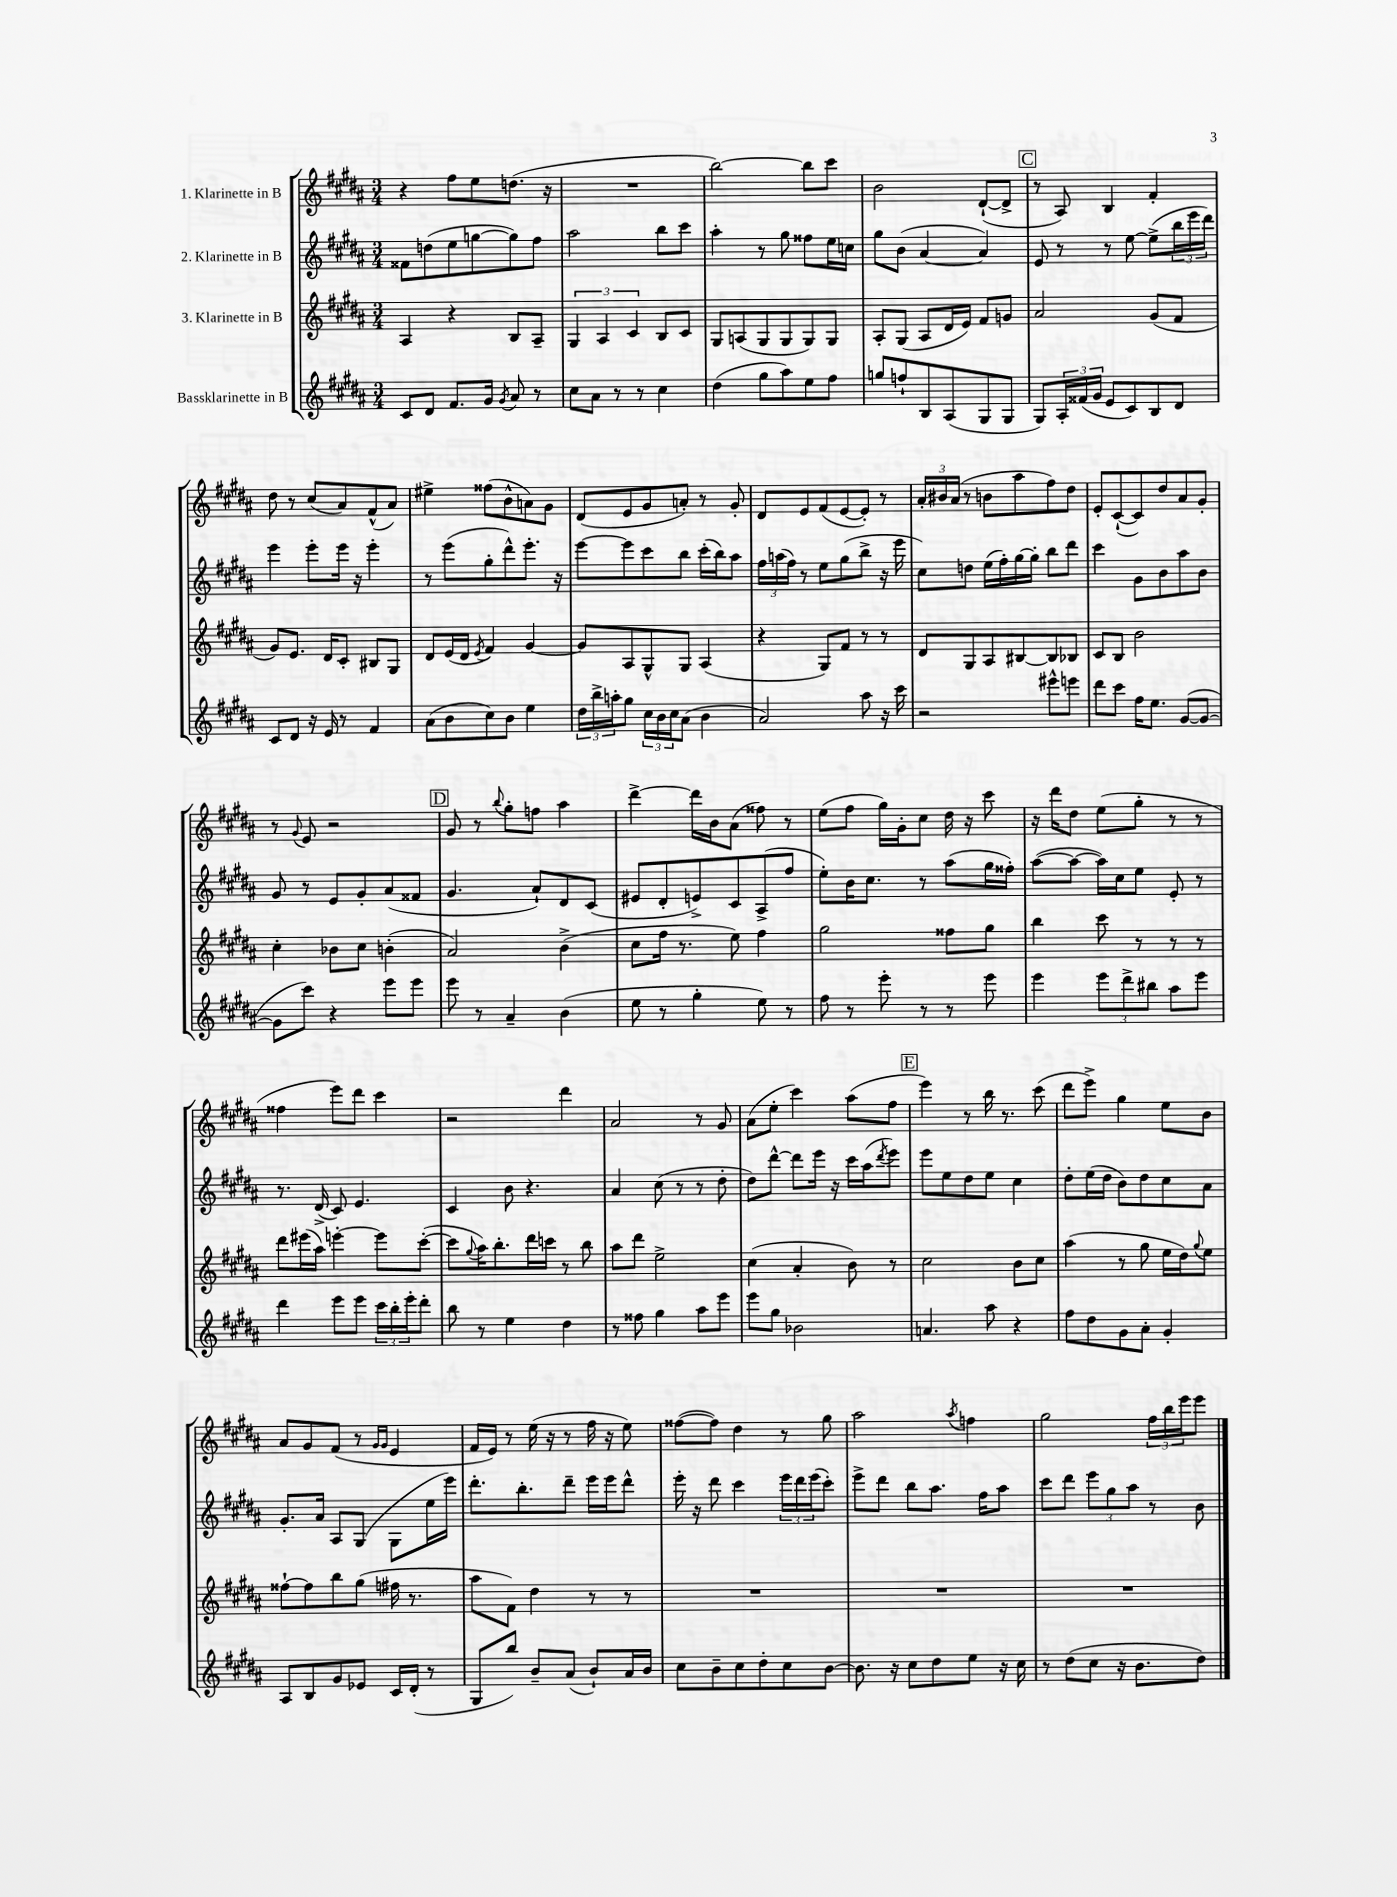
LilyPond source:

<<
\new StaffGroup <<
\new Staff = "s0" \with { instrumentName = "1. Klarinette in B" } {
    \clef treble \key b \major \numericTimeSignature \time 3/4
    r4 fis''8 e''8 d''8.( r16 |
    R2. |
    b''2~) b''8 cis'''8 |
    b'2 dis'8~-!( dis'8-> |
    \mark \markup { \box "C" } r8 ais8) b4 fis'4-. |
    dis''8 r8 cis''8( ais'8) fis'8-^( ais'8) |
    eis''4-> fisis''8( b'8-^ a'8) gis'8 |
    dis'8( e'8 gis'8 a'8-.) r8 gis'8-. |
    dis'8 e'8 fis'8( e'8~ e'8-.) r8 |
    \tuplet 3/2 { ais'16-. bis'16 ais'16( } r8 b'8 ais''8 fis''8) dis''8 |
    e'8-. cis'8~-!( cis'8) dis''8 ais'8 gis'8-. |
    r8 \appoggiatura { gis'8 } e'8 r2 |
    \mark \markup { \box "D" } gis'8 r8 \appoggiatura { b''8 } gis''8-. f''8 ais''4 |
    dis'''4~-> dis'''16 b'16 ais'8( fisis''8) r8 |
    e''8( fis''8 gis''16) gis'16-. cis''8 dis''16 r16 cis'''8 |
    r16 dis'''16 dis''8 e''8( gis''8-. r8 r8 |
    fisis''4 e'''8) dis'''8 cis'''4 |
    r2 dis'''4 |
    ais'2 r8 gis'8 |
    ais'8( e''8-. cis'''4) ais''8( fis''8 |
    \mark \markup { \box "E" } e'''4) r8 b''16 r8. cis'''8( |
    dis'''8 e'''8->) gis''4 e''8 b'8 |
    ais'8 gis'8 fis'8( r8 \grace { gis'16 gis'16 } e'4 |
    fis'16 e'16) r8 e''16( r16 r8 fis''16 r16 e''8) |
    fisis''8~( fisis''8) dis''4 r8 gis''8 |
    ais''2 \acciaccatura { ais''8 } f''4 |
    gis''2 \tuplet 3/2 { fis''16 b''16 e'''16 } e'''8 \bar "|." |
}
\new Staff = "s1" \with { instrumentName = "2. Klarinette in B" } {
    \clef treble \key b \major \numericTimeSignature \time 3/4
    fisis'8 d''8( e''8 g''8~ g''8) fis''8 |
    ais''2 b''8 cis'''8 |
    ais''4-. r8 gis''8 fisis''8 e''16 c''16 |
    gis''8 b'8( ais'4~ ais'4) |
    \mark \markup { \box "C" } e'8 r8 r8 e''8~ e''8->( \tuplet 3/2 { b''16 e'''16 dis'''16) } |
    e'''4 e'''8-. e'''16 r16 e'''4-. |
    r8 e'''8( gis''8-. dis'''8-^) e'''8.-. r16 |
    e'''8~ e'''8 cis'''8 b''8 cis'''16-.( b''16) ais''8 |
    \tuplet 3/2 { fis''16 a''16( fis''16) } r8 e''8 gis''8( b''8-> r16 e'''16 |
    cis''8) d''8 e''16( fis''16-.) gis''16~ gis''16-. b''8 dis'''8 |
    cis'''4 gis'8 b'8 ais''8 b'8 |
    gis'8 r8 e'8 gis'8-. ais'8( fisis'8 |
    \mark \markup { \box "D" } gis'4. ais'8-!) dis'8 cis'8( |
    eis'8 dis'8-. e'8->) cis'8 ais8->( fis''8 |
    e''8-.) b'16 cis''8. r8 ais''8( gis''16 fisis''16-.) |
    ais''8~( ais''8~ ais''16) cis''16 e''8 e'8-. r8 |
    r8. dis'16->( cis'8) e'4. |
    cis'4 b'8 r4. |
    ais'4 cis''8( r8 r8 dis''8-. |
    dis''8) dis'''8~-^ dis'''8 e'''16 r16 cis'''16 ais''16( \acciaccatura { dis'''8 } e'''8) |
    \mark \markup { \box "E" } e'''8 e''8 dis''8 e''8 cis''4 |
    dis''8-. e''16( dis''16 b'8) dis''8 cis''8 ais'8 |
    gis'8.-. ais'16 ais8 gis8( gis8 e''16 e'''16) |
    dis'''8.-. b''8.-. dis'''8-- e'''16 e'''16 dis'''8-^ |
    e'''16-. r16 dis'''8 cis'''4 \tuplet 3/2 { e'''16 dis'''16 e'''16( } cis'''8-.) |
    e'''8-> dis'''8 b''8 ais''8. fis''16 ais''8 |
    cis'''8 dis'''8 \tuplet 3/2 { e'''8 gis''8 ais''8 } r8 b'8 \bar "|." |
}
\new Staff = "s2" \with { instrumentName = "3. Klarinette in B" } {
    \clef treble \key b \major \numericTimeSignature \time 3/4
    ais4 r4 b8 ais8-- |
    \tuplet 3/2 { gis4 ais4 cis'4 } b8 cis'8 |
    gis8 a8( gis8 gis8 gis8) gis8 |
    ais8-. gis8( ais8 dis'16 e'16) fis'8 g'8 |
    \mark \markup { \box "C" } ais'2 gis'8( fis'8 |
    gis'8) e'8. dis'16 cis'8-. bis8 gis8 |
    dis'8 e'16( dis'16 \acciaccatura { e'8 } fis'4) gis'4~ |
    gis'8 ais8 gis8-^ gis8 ais4( |
    r4 gis8) fis'8 r8 r8 |
    dis'8 gis8 ais8 bis8~ bis8 bes8 |
    cis'8 b8 b'2 |
    cis''4-. bes'8 cis''8 b'4-.( |
    \mark \markup { \box "D" } ais'2) b'4->( |
    cis''8 fis''16 r8. e''8) fis''4 |
    gis''2 fisis''8 gis''8 |
    b''4 cis'''8 r8 r8 r8 |
    dis'''8 eis'''16( ais''16) e'''4~-. e'''8 cis'''8~-.( |
    cis'''8 \appoggiatura { gis''8 } ais''16) b''8.-. dis'''16 c'''16 r8 b''8 |
    ais''8 dis'''8 e''2-> |
    cis''4( ais'4-. b'8) r8 |
    \mark \markup { \box "E" } cis''2 b'8 cis''8 |
    ais''4( r8 gis''8 e''16 dis''16) \appoggiatura { gis''8 } e''8 |
    fisis''8~-! fisis''8 b''8 gis''8( fis''16 r8. |
    ais''8 fis'8) dis''4 r8 r8 |
    R2. |
    R2. |
    R2. \bar "|." |
}
\new Staff = "s3" \with { instrumentName = "Bassklarinette in B" } {
    \clef treble \key b \major \numericTimeSignature \time 3/4
    cis'8 dis'8 fis'8. gis'16 \acciaccatura { gis'8 } ais'8 r8 |
    cis''8 ais'8 r8 r8 cis''4 |
    dis''4( gis''8 ais''8) e''8 fis''8 |
    g''8 f''8-! b8 ais8( gis8 gis8 |
    \mark \markup { \box "C" } gis8) \tuplet 3/2 { ais16-. fisis'16( gis'16 } e'8 cis'8) b8 dis'8 |
    cis'8 dis'8 r16 e'16 r8 fis'4 |
    ais'8( b'8 cis''8) b'8 e''4 |
    \tuplet 3/2 { dis''16 b''16-> a''16-. } gis''8 \tuplet 3/2 { cis''16 b'16 cis''16 } ais'8( b'4 |
    ais'2) ais''8 r16 cis'''16 |
    r2 eis'''8-^ e'''8 |
    dis'''8 cis'''8 fis''16 e''8. gis'8~( gis'8~ |
    gis'8 cis'''8) r4 e'''8 e'''8 |
    \mark \markup { \box "D" } e'''8 r8 ais'4-- b'4( |
    e''8 r8 gis''4-. e''8) r8 |
    fis''8 r8 e'''8-. r8 r8 e'''8 |
    e'''4 \tuplet 3/2 { e'''8 dis'''8-> bis''8 } ais''8 e'''8 |
    dis'''4 e'''8 e'''8 \tuplet 3/2 { cis'''16 b''16-. e'''16-. } dis'''8-. |
    b''8 r8 e''4 dis''4 |
    r8 fisis''8 gis''4 ais''8 e'''8 |
    e'''8 gis''8 bes'2 |
    \mark \markup { \box "E" } a'4. ais''8 r4 |
    fis''8 dis''8 gis'8 ais'8-. gis'4-. |
    ais8 b8 gis'8 ees'8 cis'16 dis'16-.( r8 |
    gis8 b''8) b'8-- ais'8( b'8-!) ais'16 b'16 |
    cis''8 b'8-- cis''8 dis''8-. cis''8 b'8~ |
    b'8. r16 cis''8 dis''8 e''8 r16 cis''16 |
    r8 dis''8( cis''8 r16 b'8. dis''8) \bar "|." |
}
>>
>>
\layout { \context { \Score \remove "Bar_number_engraver" } }
